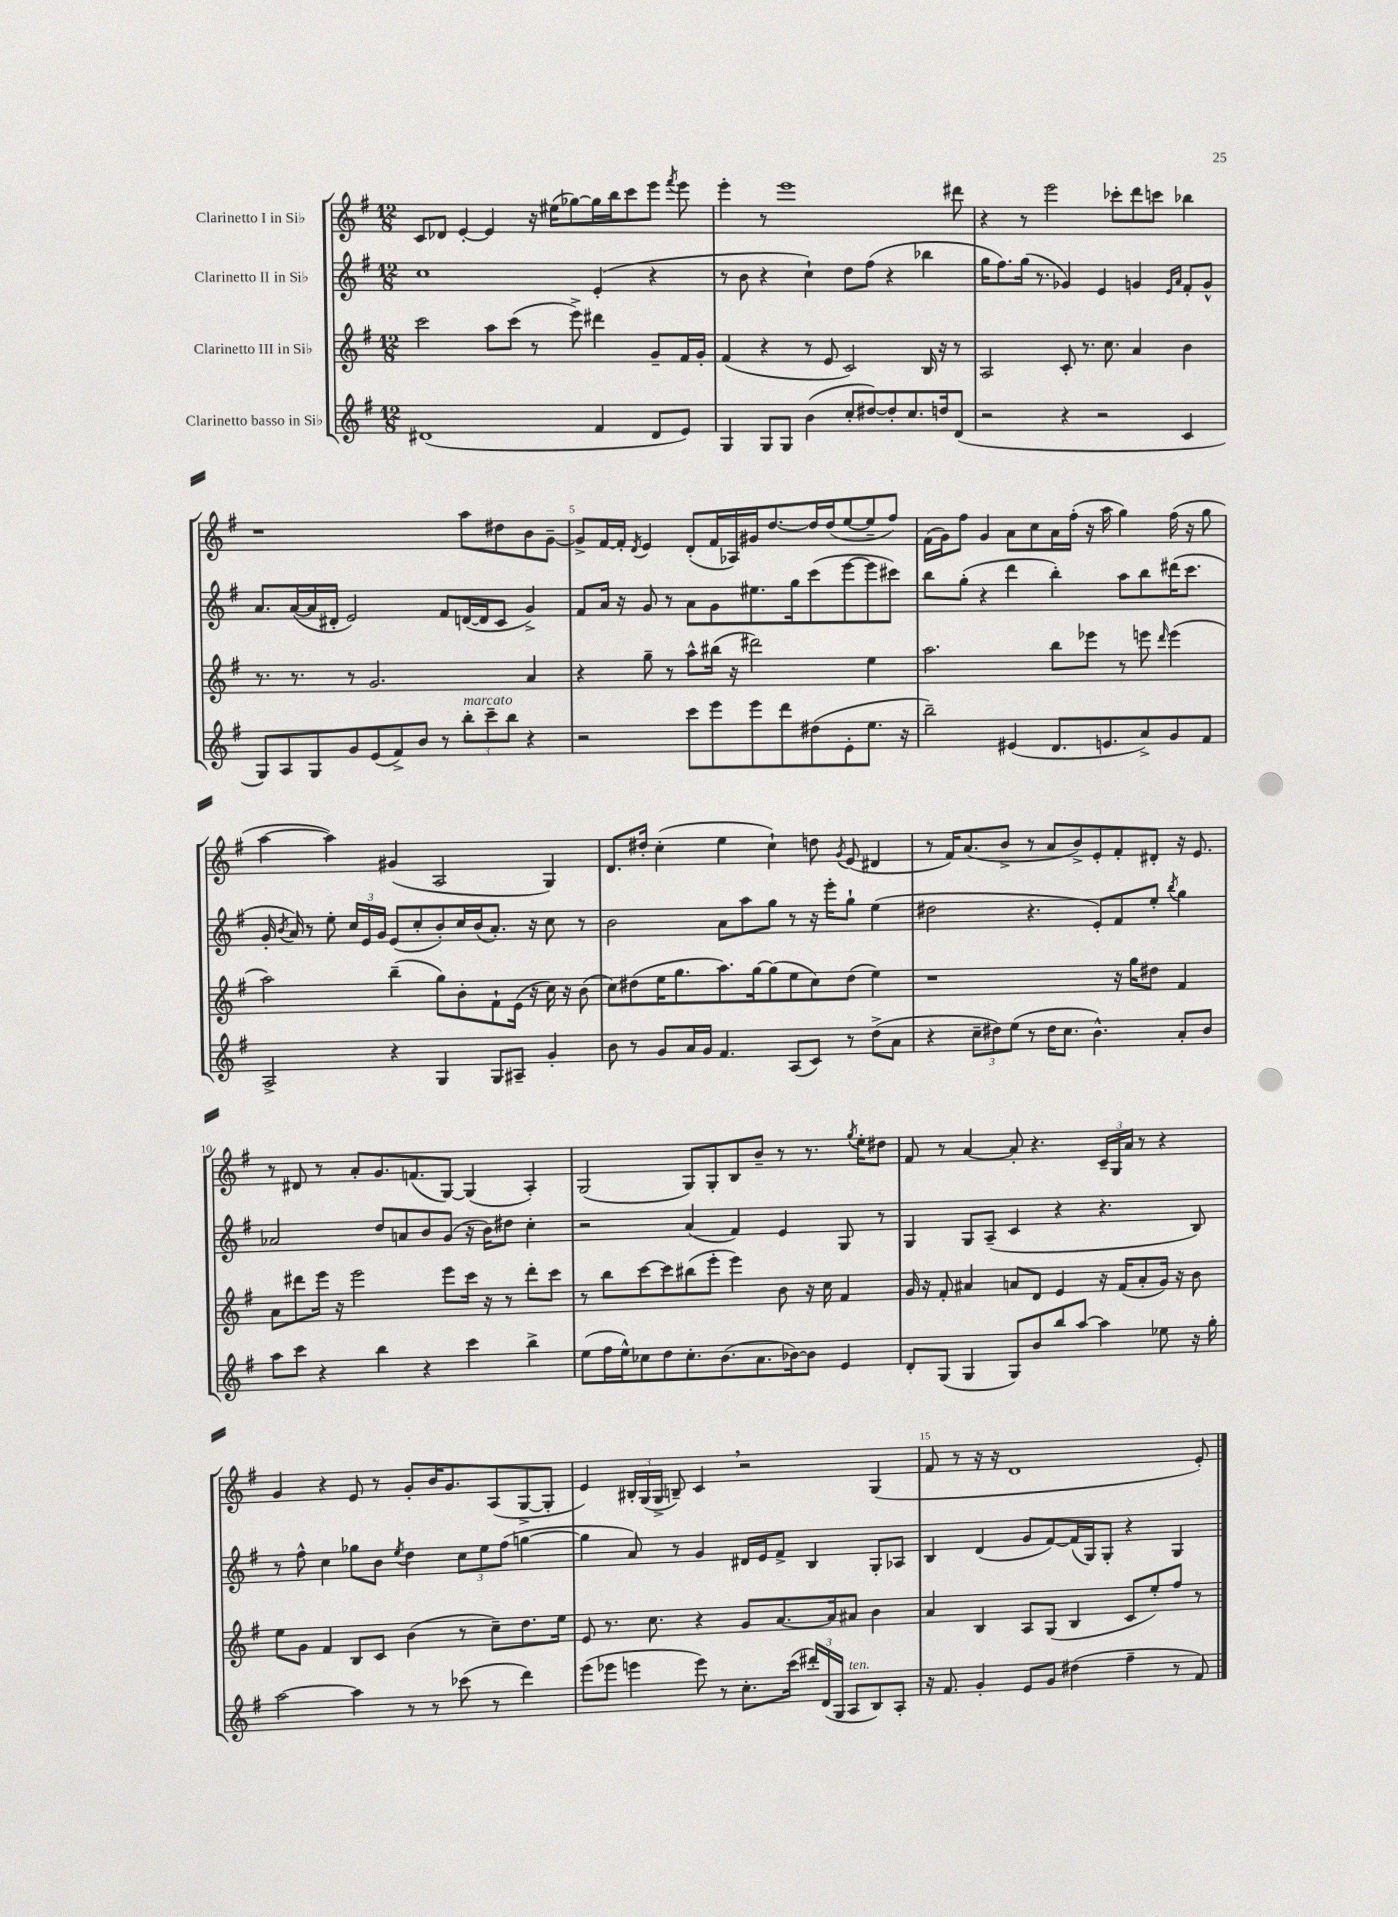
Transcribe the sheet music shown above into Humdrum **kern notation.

**kern	**kern	**kern	**kern
*part4	*part3	*part2	*part1
*staff4	*staff3	*staff2	*staff1
*I"Clarinetto basso in Si♭	*I"Clarinetto III in Si♭	*I"Clarinetto II in Si♭	*I"Clarinetto I in Si♭
*clefG2	*clefG2	*clefG2	*clefG2
*k[f#]	*k[f#]	*k[f#]	*k[f#]
*M12/8	*M12/8	*M12/8	*M12/8
=1	=1	=1	=1
(1d#X	2ccc\	1cc	8c/L
.	.	.	8d-X/J
.	.	.	[4e'/
.	8aa\L	.	4e/]
.	(8ccc\J	.	.
.	8r	.	16r
.	.	.	(16ee#X\KL
.	8eee^\)	.	[8gg-X\)
4f#/	4ddd#X\	(4e'/	16gg-\L]
.	.	.	16bb\J
.	.	.	8ccc\
8d#/L	8g~/L	4r	8eee\J
.	.	.	8qfff#/
8e/J)	16f#/L	.	8eee\
.	16g'/JJ	.	.
=2	=2	=2	=2
4G/	(4f#/	8r	4eee'\
.	.	8b\	.
8G/L	4r	4r	8r
8G/J	.	.	1eee
(4b\	8r	4cc`\)	.
.	8e/	.	.
8cc'/L	2c/)	8dd\L	.
[8dd#X/)	.	(8ff#\J	.
8dd#'/]	.	4r	.
8.cc/	.	.	.
.	16B/	4bb-X\	.
16ddn/k	16r	.	.
(8d/J	8r	.	8ddd#X\
=3	=3	=3	=3
2r	2A/	16gg\KL	4r
.	.	8.ff#\)	.
.	.	(16gg\Jk	8r
.	.	8.r	.
.	.	.	2eee\
4r	8c'/	4g-X/)	.
.	8.r	.	.
2r	.	4e/	.
.	8.cc\	.	.
.	.	.	8ccc-X'\L
.	4a/	4gn/	8ddd\
.	.	.	8cccn\J
.	.	16qqe/LL	.
.	.	16qqa/JJ	.
4c/	4b\	8f#'/L	4bb-X\
.	.	8g^^/J	.
!!LO:LB:g=z
=4	=4	=4	=4
8G/L)	8.r	8.a/L	1r
8A/	.	.	.
.	8.r	([16a/L	.
8G/	.	16a/]	.
.	.	16d#X'/JJ	.
8g/	8r	2e/)	.
(8e/	2.g/	.	.
8f#^/)	.	.	.
8b/J	.	.	.
8r	.	8f#/L	.
!LO:TX:a:i:t=marcato	!	!	!
12bb'\L	.	([16dn/L	8aa\L
.	.	16d/J]	.
12ccc~\	.	.	.
.	.	8c/J	8dd#X\
12bb\J	.	.	.
4r	4a/	4g^/)	8b\
.	.	.	[8g~\J
=5	=5	=5	=5
2r	4r	8f#/L	8g^/L]
.	.	16a/Jk	[16f#/L
.	.	16r	16f#'/JJ]
.	.	.	8qd/
.	8gg~\	8g/	4e/
.	8r	8r	.
8ccc\L	8aa^^\L	8a\L	(8d'/L
8eee\	(16bb#X\Jk	8g\	16f#/L
.	16r	.	16A-X/)
8eee\	2ddd#X\)	8.ee#X\	16g#X/J
.	.	.	[8.dd/
8ddd\	.	.	.
.	.	16gg\k	.
(8dd#X\	.	(8ccc\	16dd/L]
.	.	.	(16dd/J
8e'\	.	[8eee\	[8ee/
8.ee\J	4ee\	8eee\]	8ee~/]
.	.	8ccc#X\J)	8ff#/J)
16r	.	.	.
=6	=6	=6	=6
2bb~\)	2.aa\	8bb\L	(16f#\LL
.	.	.	16g\J)
.	.	(8gg'\J	8ff#\J
.	.	4r	4g/
(4e#X/	.	4ddd\	8a\L
.	.	.	8cc\
8.d/L	8bb\L	4bb'\)	16a\L
.	.	.	(16ff#'\JJ
.	8eee-X\J	.	16r
8.en/	.	.	16aa\
.	8r	8aa\L	4gg\)
8a^/)	8eeen\	8bb\	.
.	16qqddd/	.	.
8g/	(4eee\	(16ddd#X\K	(16ff#\
.	.	8.ccc\J	16r
8f#/J	.	.	8gg\
!!LO:LB:g=z
=7	=7	=7	=7
2A^/	2aa\)	16g'/	[4aa\
.	.	8qb/	.
.	.	16a/)	.
.	.	8r	.
.	.	8ee'\	4aa\])
.	.	24cc/LL	.
.	.	24e/	.
.	.	24g/JJ	.
4r	(4bb~\	(8e/L	(4g#X/
.	.	8cc'/	.
4G/	8gg\L)	8b'/)	2A/
.	8b'\	16cc/L	.
.	.	(16b/J	.
8G/L	8f#`\	8.a'/J)	.
8A#X~/J	(16e\Jk	.	.
.	16r	16r	.
4g'/	16cc\)	8cc\	4G/)
.	16r	.	.
.	(8b\	8r	.
=8	=8	=8	=8
8b\	8cc\L)	2b\	8.d/L
8r	(8dd#X\	.	.
.	.	.	16dd#X'/Jk
8g/L	16ee\K	.	(4cc'\
.	8.gg\	.	.
16a/L	.	.	.
16g/JJ	.	.	.
4.f#/	8.aa\)	8a\L	4ee\
.	.	8aa\	.
.	[16gg\k	.	.
.	(8gg\]	8gg\J	4cc`\)
(8A/L	8ee\	8r	.
8c/J)	8cc\)	16r	8ddn\
.	.	16eee'\KL	.
.	.	.	8qg/
8r	(8dd#\J	8gg`\J	(8e/
(8dd^\L	4ee\)	(4ee\	4d#X/
8a\J	.	.	.
=9	=9	=9	=9
4r	1r	2dd#X\	8r
.	.	.	16f#/KL)
.	.	.	(8.a/
12cc~\L	.	.	.
12dd#X\)	.	.	.
.	.	.	8b^/J
(12ee\J	.	.	.
8r	.	4.r	8r
16dd#\KL	.	.	8a/L
8.cc\J	.	.	.
.	.	.	8b^/)
4.b^^\)	.	8e'/L)	8e'/
.	16r	8f#/	8f#'/
.	16gg\KL	.	.
.	8dd#X\J	8ee'/J	8d#X'/J
.	.	8qbb/	.
8a'/L	4f#/	4gg\	16r
.	.	.	8.e/
8b/J	.	.	.
!!LO:LB:g=z
=10	=10	=10	=10
8aa\L	8a\L	2a-X/	8r
8ccc\J	8ddd#X\	.	8d#X/
4r	16eee\Jk	.	8r
.	16r	.	.
.	2eee\	.	8a'/L
4bb\	.	8dd/L	8.g/
.	.	8an/	.
.	.	.	(8.fn/
4r	.	8b/	.
.	8eee\L	(8g/J	[8G/J)
4ccc\	16ccc\Jk	16r	(4G/]
.	16r	16b\KL)	.
.	8r	8dd#X\J	.
4bb^\	8ddd#'\L	4cc'\	4A'/)
.	8ccc\J	.	.
=11	=11	=11	=11
(8ee\L	8r	2r	(2G/
16ff#\L	8bb\L	.	.
16ee^^\J)	.	.	.
8cc-X\	[8ccc\	.	.
8dd\	8ccc\]	.	.
8.cc-'\	(8bb#X\	(4a/	8G/L)
.	8eee'\J	.	8G'/
(8.b\	.	.	.
.	4eee\)	4f#/)	8B/
8.a\	.	.	8b~/J
.	8b\	4e/	8r
[16b-X\k)	.	.	.
8b-\J]	16r	.	8.r
.	16cc\	.	.
4e/	4f#/	8G/	.
.	.	.	8qgg/
.	.	.	16ee'\KL
.	.	8r	8dd#X\J
=12	=12	=12	=12
8d'/L	16g/	4G/	8f#/
.	16r	.	.
(8G/J	8f#'/	.	8r
4G/	4a#X/	8G/L	[4a/
.	.	(8A~/J	.
8G/L)	8an/L	4c/	8a'/]
8b/	8d/J	.	4.r
8bb/	4e/	4r	.
[8aa/J	.	.	.
4aa\]	16r	4.r	24c~/LL
.	.	.	24G/
.	(16f#/KL	.	.
.	.	.	24a/JJ
.	8a'/	.	8r
8ee-X\	16g/Jk)	.	4r
.	16r	.	.
16r	8b\	8B/)	.
16gg'\	.	.	.
!!LO:LB:g=z
=13	=13	=13	=13
[2aa\	8ee\L	8r	4g/
.	8g\J	8ff#^^\	.
.	4f#/	4cc\	4r
4aa\]	8B/L	8gg-X\L	8e/
.	8c/J	8b\J	8r
.	.	8qee/	.
8r	(4b\	4dd\	8g'/L
8r	.	.	16b/K
.	.	.	8.g/
(8ccc-X\	8r	12cc\L	.
.	.	12ee\	.
8r	8cc~\L)	.	(8A/
.	.	(12ff#\J	.
4ddd\)	8.dd\	[4ggn\	[8G^/
.	.	.	8G'/J]
.	16ee\Jk	.	.
=14	=14	=14	=14
(8eee\L	8e/	4gg\]	4e/)
8eee-X\J	8.r	.	.
4eeen\	.	8a/)	24B#X'/LL
.	.	.	(24G/
.	8.cc\	.	.
.	.	.	24G^/JJ
.	.	8r	8Bn~/)
8eee\)	4r	4g/	4c,/
8r	.	.	.
8.cc'\L	8g/L	16d#X/LL	2r
.	.	16e/J	.
.	[8.a/	8f#^/J	.
(16ccc\Jk	.	.	.
24ddd#X'/LL)	.	4B/	.
(24d/	.	.	.
.	16a/k]	.	.
24G/JJ	.	.	.
!LO:TX:a:i:t=ten.	!	!	!
8A/L	8a#X/J	.	.
8B/)	4b\	8G'/L	(4G/
8A'/J	.	8A-X/J	.
=15	=15	=15	=15
16r	4a/	4B/	8f#/
8.f#/	.	.	.
.	.	.	8r
4g'/	4B/	(4d/	16r
.	.	.	16r
.	.	.	1d
8e/L	8A/L	8g/L	.
8g/J	(8G/J	[8f#/)	.
(4dd#X\	4B/	(16f#/L]	.
.	.	16G/J)	.
.	.	8G'/J	.
4ff#~\	8c/L	4r	.
.	8ee'/)	.	.
8r	8ff#/J	4G/	.
8f#/)	8r	.	8e'/)
==	==	==	==
*-	*-	*-	*-
